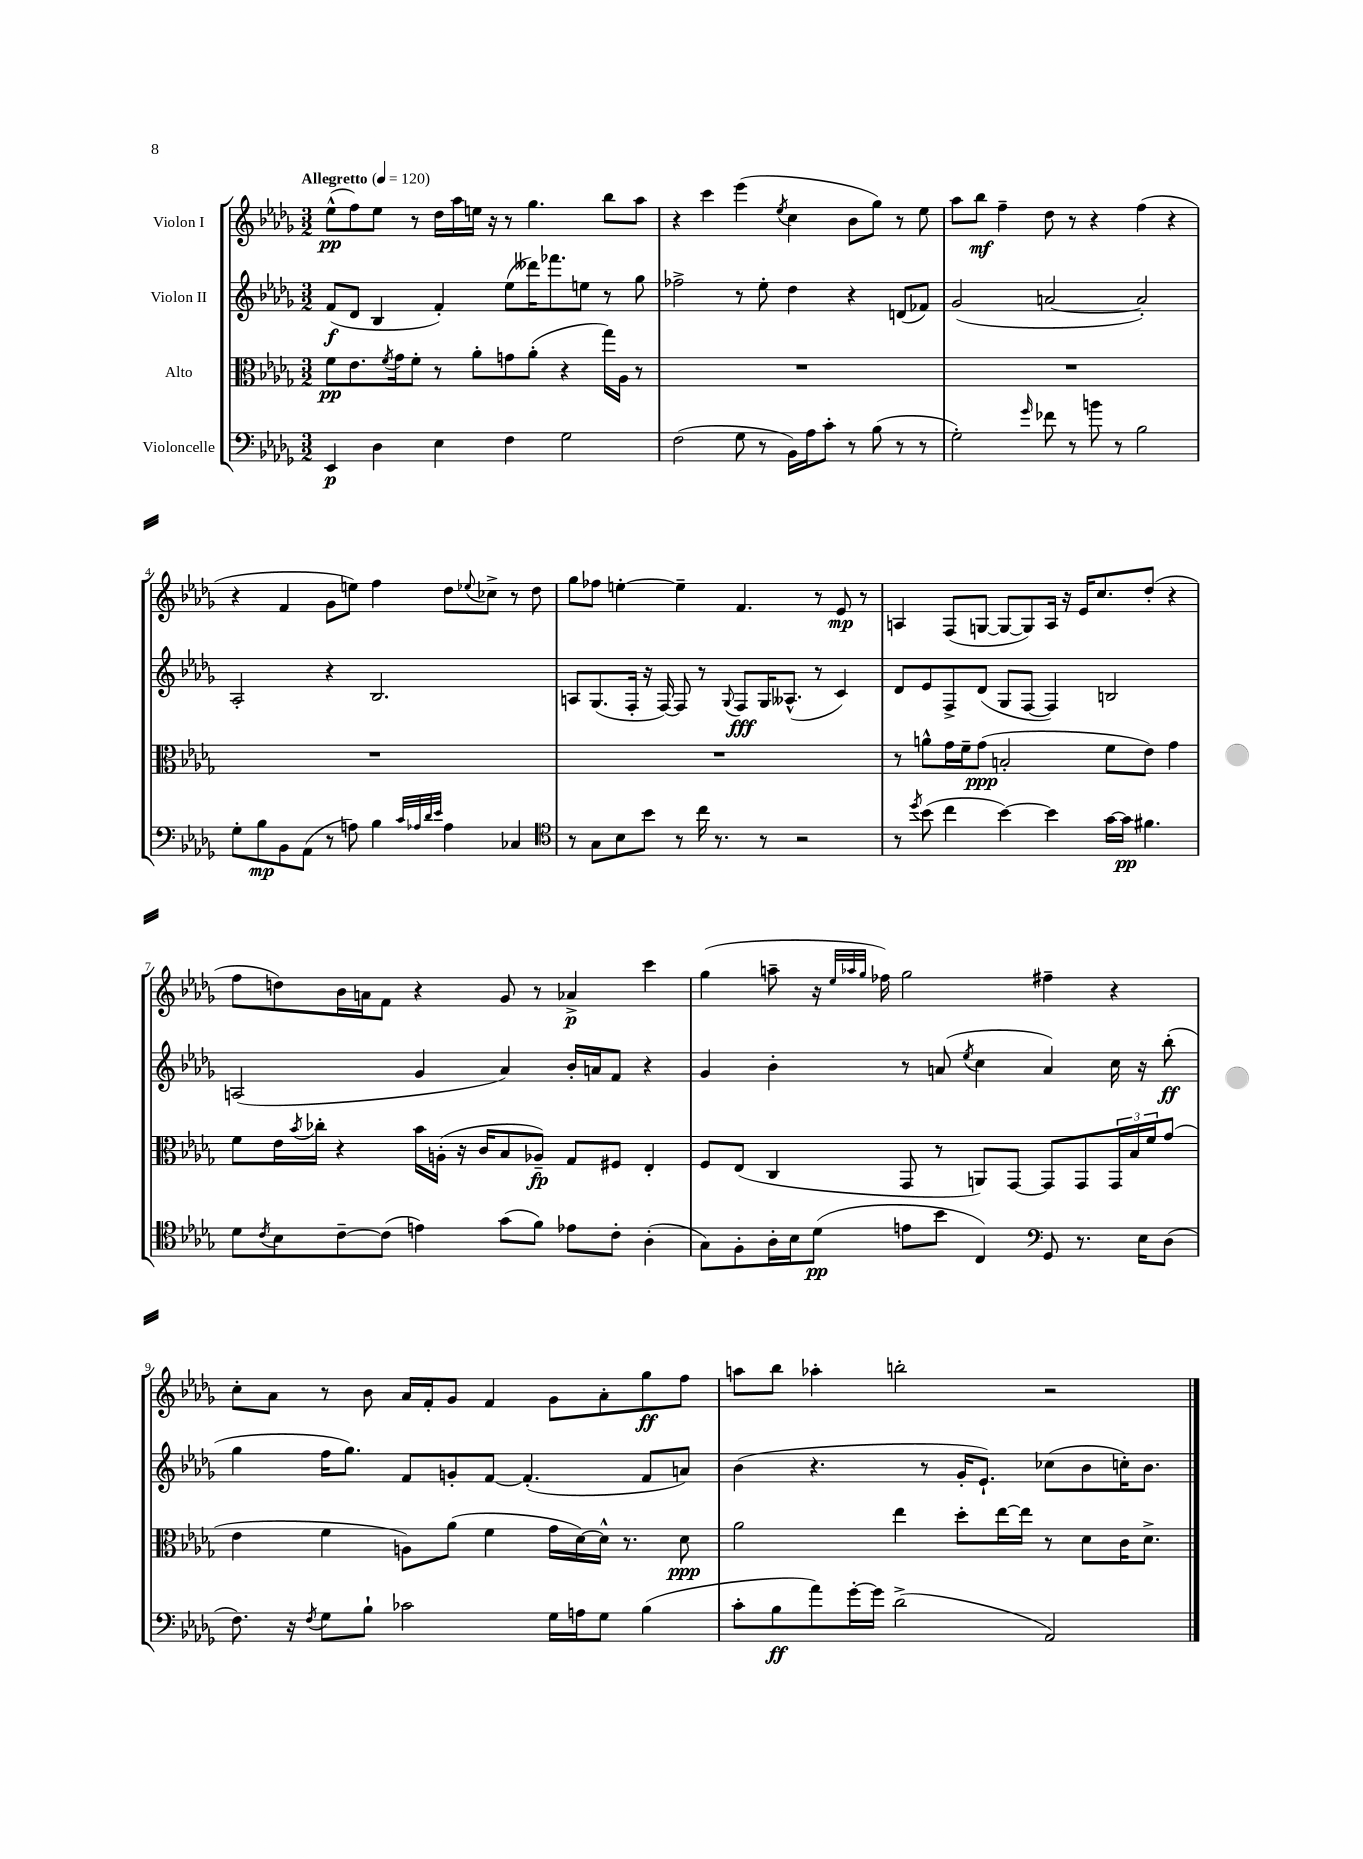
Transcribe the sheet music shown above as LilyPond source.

<<
\new StaffGroup <<
\new Staff = "s0" \with { instrumentName = "Violon I" } {
    \clef treble \key des \major \numericTimeSignature \time 3/2 \tempo "Allegretto" 4 = 120
    ees''8-^\pp( f''8) ees''8 r8 des''16 aes''16 e''16 r16 r8 ges''4. bes''8 aes''8 |
    r4 c'''4 ees'''4( \acciaccatura { ees''8 } c''4 bes'8 ges''8) r8 ees''8 |
    aes''8 bes''8\mf f''4-- des''8 r8 r4 f''4( r4 |
    r4 f'4 ges'8 e''8) f''4 des''8 \appoggiatura { ees''8 } ces''8-> r8 des''8 |
    ges''8 fes''8 e''4~-. e''4-- f'4. r8 ees'8\mp r8 |
    a4 f8( g8~ g8~ g8) a16 r16 ees'16 c''8. des''8-.( r4 |
    f''8 d''8) bes'16 a'16 f'8 r4 ges'8 r8 aes'4->\p c'''4 |
    ges''4( a''8-- r16 \grace { ees''32 aes''32 ges''32 } fes''16) ges''2 fis''4-- r4 |
    c''8-. aes'8 r8 bes'8 aes'16 f'16-. ges'8 f'4 ges'8 aes'8-. ges''8\ff f''8 |
    a''8 bes''8 aes''4-. b''2-. r2 \bar "|." |
}
\new Staff = "s1" \with { instrumentName = "Violon II" } {
    \clef treble \key des \major \numericTimeSignature \time 3/2
    f'8\f( des'8 bes4 f'4-.) ees''8( deses'''16) fes'''8. e''8 r8 ges''8 |
    fes''2-> r8 ees''8-. des''4 r4 d'8( fes'8) |
    ges'2( a'2~ a'2-.) |
    aes2-. r4 bes2. |
    a8 ges8.( f16-. r16 f16~) f8 r8 \appoggiatura { ges8 } f8\fff ges16 aeses8.-^( r8 c'4) |
    des'8 ees'8 f8-> des'8( ges8 f8~ f4) b2 |
    a2( ges'4 aes'4) bes'16-. a'16 f'8 r4 |
    ges'4 bes'4-. r8 a'8( \acciaccatura { ees''8 } c''4 a'4) c''16 r16 bes''8-.\ff( |
    ges''4 f''16 ges''8.) f'8 g'8-. f'8~ f'4.-.( f'8 a'8) |
    bes'4( r4. r8 ges'16-. ees'8.-!) ces''8( bes'8 c''16-.) bes'8. \bar "|." |
}
\new Staff = "s2" \with { instrumentName = "Alto" } {
    \clef alto \key des \major \numericTimeSignature \time 3/2
    f'8\pp ees'8. \acciaccatura { f'8 } ges'16 f'8-. r8 aes'8-. g'8 aes'8-.( r4 ges''16) aes16 r8 |
    R1. |
    R1. |
    R1. |
    R1. |
    r8 a'8-^ ges'16 f'16-- ges'8\ppp( b2-. f'8 ees'8) ges'4 |
    f'8 ees'16 \acciaccatura { bes'8 } ces''16-. r4 bes'16 a16-.( r16 c'16 bes8 aes8--\fp) ges8 fis8 ees4-. |
    f8 ees8( c4 ges,8 r8 a,8) ges,8~ ges,8 ges,8 \tuplet 3/2 { ges,16 bes16 f'16 } ges'8( |
    ees'4 f'4 a8) aes'8( f'4 ges'16 des'16~) des'16-^ r8. des'8\ppp |
    aes'2 ees''4 des''8-. ees''16~ ees''16 r8 des'8 c'16 des'8.-> \bar "|." |
}
\new Staff = "s3" \with { instrumentName = "Violoncelle" } {
    \clef bass \key des \major \numericTimeSignature \time 3/2
    ees,4\p des4 ees4 f4 ges2 |
    f2( ges8 r8 bes,16) aes16 c'8-. r8 bes8( r8 r8 |
    ges2-.) \grace { ges'16 } fes'8 r8 b'8 r8 bes2 |
    ges8-. bes8\mp bes,8 aes,8( r8 a8) bes4 \grace { c'32 aes32 des'32 ees'32 } aes4 ces4 |
    \clef tenor r8 ges8 bes8 bes'8 r8 c''16 r8. r8 r2 |
    r8 \acciaccatura { des''8 } bes'8( c''4 bes'4~) bes'4 ges'16~ ges'16\pp fis'4. |
    des'8 \acciaccatura { c'8 } bes8 c'8~-- c'8( e'4) ges'8( f'8) ees'8 c'8-. aes4-.( |
    ges8) f8-. aes16-. bes16 des'8\pp( e'8 bes'8 c4) \clef bass ges,8 r8. ees16 des8( |
    f8.) r16 \acciaccatura { f8 } ges8 bes8-! ces'2 ges16 a16 ges8 bes4( |
    c'8-. bes8\ff aes'8) ges'16~-. ges'16 des'2->( aes,2) \bar "|." |
}
>>
>>
